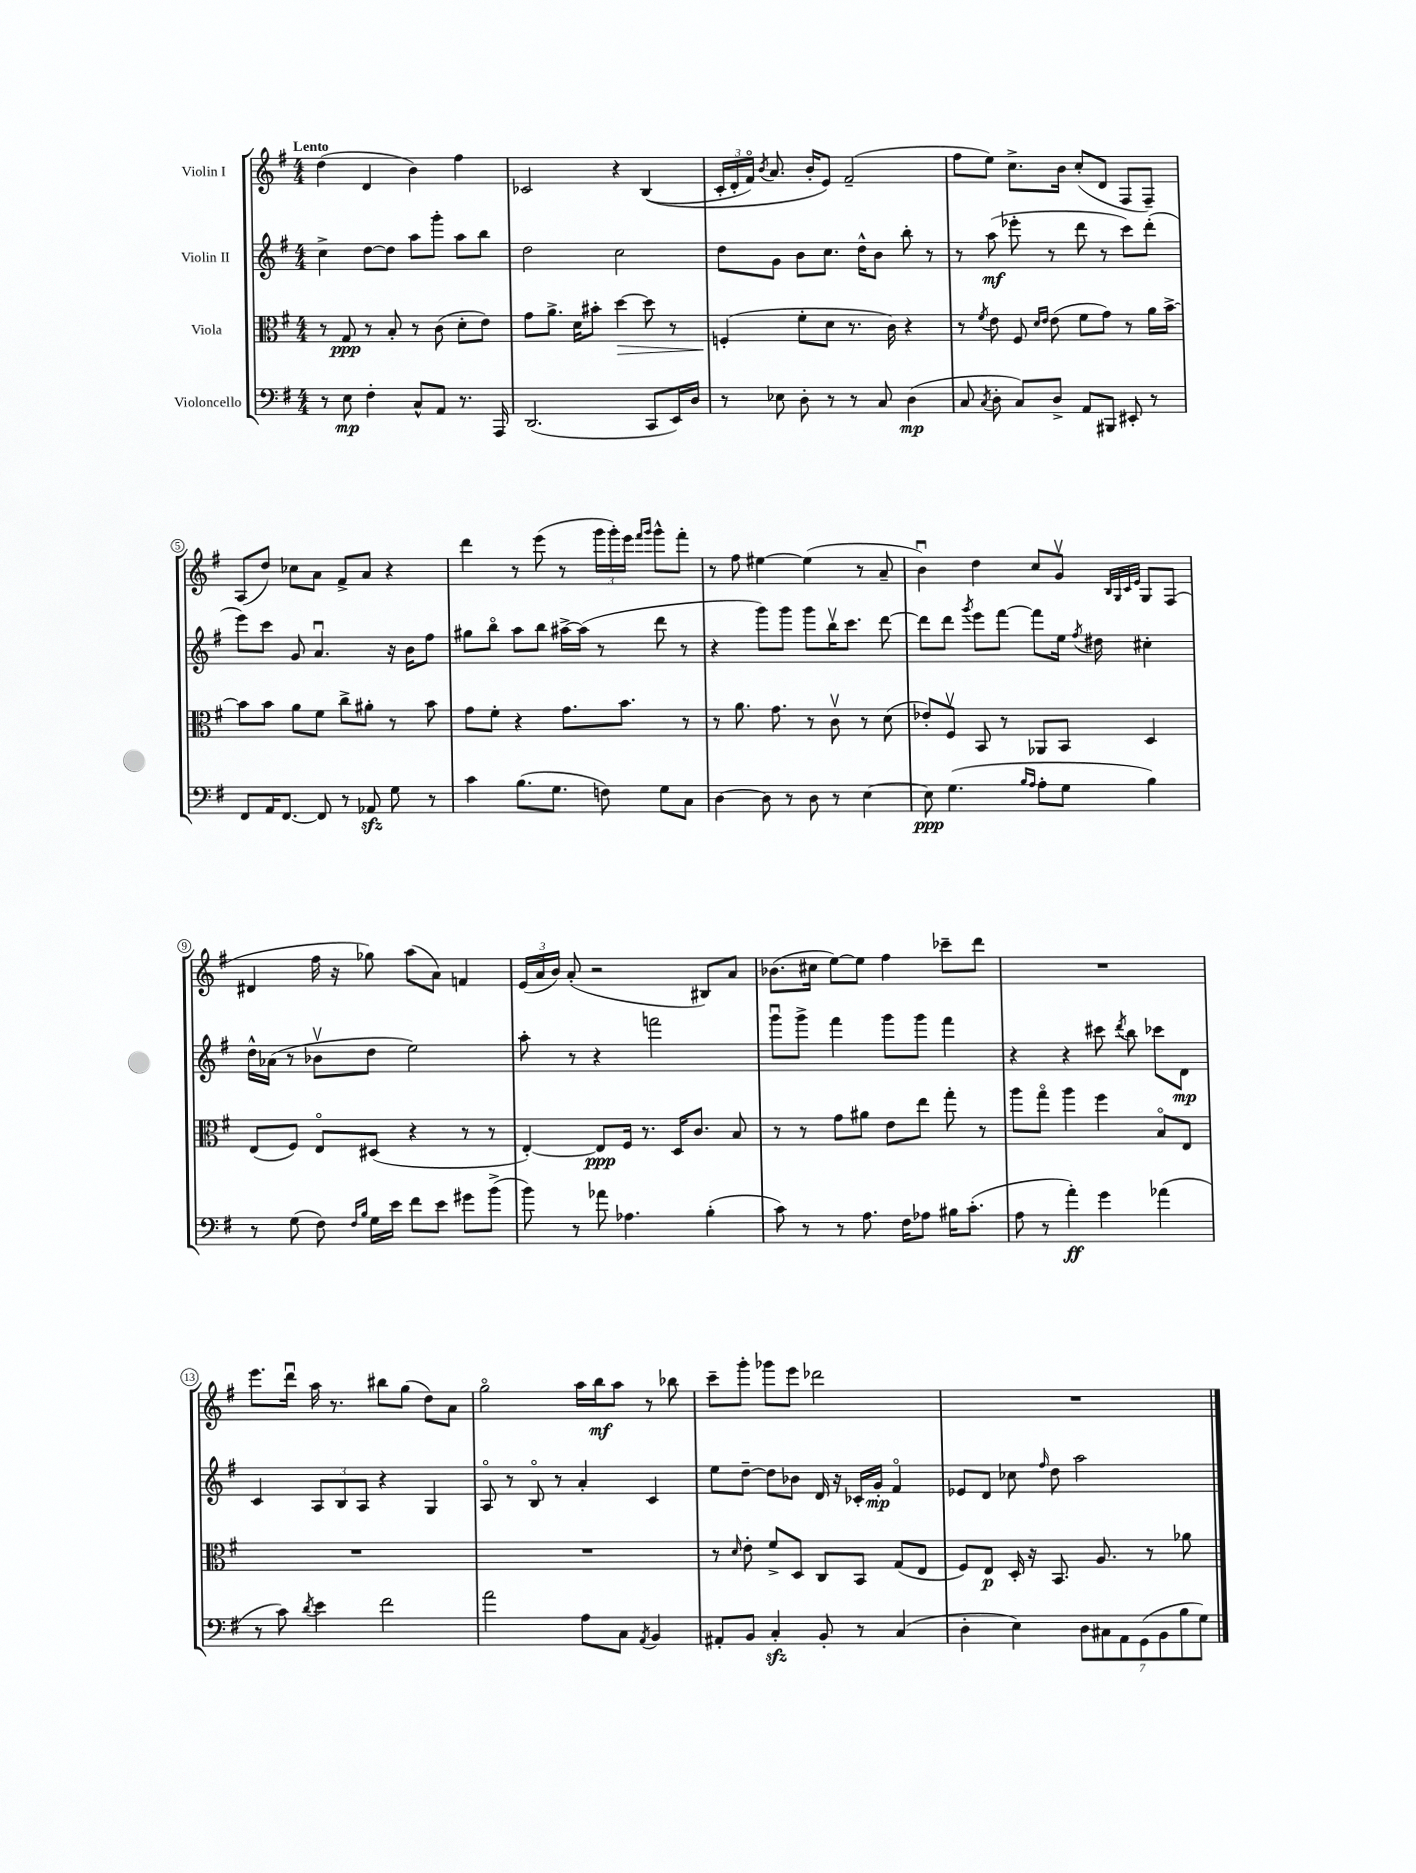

**kern	**kern	**kern	**kern
*staff4	*staff3	*staff2	*staff1
*clefF4	*clefC3	*clefG2	*clefG2
*k[f#]	*k[f#]	*k[f#]	*k[f#]
*M4/4	*M4/4	*M4/4	*M4/4
8r	8r	4cc^	(4dd
8E	8G	.	.
4F#'	8r	[8dd	4d
.	8B'	8dd]	.
8C^^	8r	8aa	4b)
8AA	(8c	8ggg'	.
8.r	8d'	8aa	4ff#
.	8e)	8bb	.
16AAA	.	.	.
=	=	=	=
(2.DD	8g	2dd	2c-
.	8.a^	.	.
.	16d	.	.
.	8b#'	.	.
.	[4dd	2cc	4r
8CC	8dd]	.	&((4B
16EE)	8r	.	.
16D	.	.	.
=	=	=	=
8r	(4F'	8dd	24c'
.	.	.	24d'
.	.	.	24f#o)
.	.	.	8qb
8E-	.	8g	8.a
8D'	8f#'	8b	.
.	.	.	16b'
8r	8d	8.cc	8e&)
8r	8.r	.	(2f#~
.	.	16dd^^	.
8C	.	8b	.
.	16c)	.	.
(4D	4r	8bb'	.
.	.	8r	.
=	=	=	=
8C	8r	8r	8ff#
8qC	8qf#	.	.
8D'	8e	(8aa	8ee)
8C)	8F#	8eee-'	8.cc^
.	16qqd	.	.
.	16qqe	.	.
8D^	(8e	8r	.
.	.	.	16b
8AA	8f#	8ddd	(8cc'
8BBB#	8g)	8r	8d
8EE#'	8r	8ccc)	8F#
8r	16a	(8ddd'	8F#~)
.	[16b^	.	.
=	=	=	=
8FF#	8b]	8eee)	(8A
16AA	8b	8ccc	8dd)
[8.FF#	.	.	.
.	8a	8g	8cc-
8FF#]	8f#	4.au	8a
8r	8cc^	.	8f#^
8AA-	8a#'	.	8a
8G	8r	16r	4r
.	.	16b	.
8r	8b	8ff#	.
=	=	=	=
4c	8g	8gg#	4ddd
.	8f#'	8bbo	.
(8.B	4r	8aa	8r
.	.	8bb	(8eee
8.G	.	.	.
.	8.g	[16aa#^	8r
.	.	(16aa#]	.
8F)	.	8r	24ggg
.	.	.	24ggg')
.	8.b	.	.
.	.	.	24eee
.	.	.	16qqfff#
.	.	.	16qqggg
8G	.	8ddd	8ggg^^
8C	8r	8r	8fff#'
=	=	=	=
[4D	8r	4r	8r
.	8.a	.	8ff#
8D]	.	8ggg)	[4ee#
.	8.g	.	.
8r	.	8ggg	.
8D	8r	8ggg	(4ee#]
8r	8cv	16bbv	.
.	.	8.ccc	.
[4E	8r	.	8r
.	(8d	[8ddd	8a~
=	=	=	=
8E]	8e-')	8ddd]	4bu)
(4.G	8F#v	8ddd	.
.	.	8qggg	.
.	8BB	8eee	4dd
.	8r	[8fff#	.
16qqB	.	.	.
16qqA	.	.	.
8A'	8AA-	8fff#]	8cc
8G	8BB	16ee	8gv
.	.	8qff#	.
.	.	16dd#	.
.	.	.	32qqB
.	.	.	32qqG
.	.	.	32qqc
.	.	.	32qqe
4B)	4D	4cc#'	8G
.	.	.	(8F#
=	=	=	=
8r	(8E	16dd^^	4d#
.	.	(16a-	.
(8G	8F#)	8r	.
8F#)	8Eo	8b-v	16ff#
.	.	.	16r
16qqF#	.	.	.
16qqB	.	.	.
16G	(8D#	8dd	8gg-)
16e	.	.	.
8f#	4r	2ee)	(8aa
8e	.	.	8a)
8g#	8r	.	4f
(8b^	8r	.	.
=	=	=	=
8b)	[4E')	8aa'	(24e
.	.	.	24a
.	.	.	24b)
8r	.	8r	(8a'
8a-	8E]	4r	2r
4.A-	16F#	.	.
.	8.r	.	.
.	.	2fff	.
.	16D	.	.
.	8.c	.	.
(4B'	.	.	8B#)
.	8B	.	8a
=	=	=	=
8c)	8r	8gggu	(8.b-
8r	8r	8ggg^	.
.	.	.	16cc#
8r	8g	4fff#	[8ee)
8.A	8a#	.	8ee]
.	8e	8ggg	4ff#
16F#	.	.	.
8A-	8ee	8ggg	.
16B#	8gg'	4fff#	8ccc-~
(8.c'	.	.	.
.	8r	.	8ddd
=	=	=	=
8A	8aa	4r	1r
8r	8ggo	.	.
4a')	4aa	4r	.
4g	4ff#	8ccc#	.
.	.	8qddd	.
.	.	8bb	.
(4a-	8Bo	8ccc-	.
.	8E	8d	.
=	=	=	=
8r	1r	4c	8.eee
8c)	.	.	.
.	.	.	16dddu
8qd	.	.	.
4e	.	12A	16aa
.	.	.	8.r
.	.	12B	.
.	.	12A	.
2f#	.	4r	8bb#
.	.	.	(8gg
.	.	4G	8dd)
.	.	.	8a
=	=	=	=
2a	1r	8Ao	2ggo
.	.	8r	.
.	.	8Bo	.
.	.	8r	.
8A	.	4a'	16aa
.	.	.	16bb
8C	.	.	8aa
8qAA	.	.	.
4BB	.	4c	8r
.	.	.	8bb-
=	=	=	=
8AA#'	8r	8ee	8ccc~
.	16qqd	.	.
8BB	8e'	[8dd~	8ggg'
4C'	8f#^	8dd]	8ggg-
.	8D	8b-	8eee
8BB'	8C	16d	2ddd-
.	.	16r	.
8r	8BB	16c-'	.
.	.	16g'	.
(4C	(8G	4f#o	.
.	8E	.	.
=	=	=	=
4D'	8F#)	8e-	1r
.	8E	8d	.
4E)	16D'	8cc-	.
.	16r	.	.
.	.	16qqff#	.
.	8.BB	8dd	.
14D	.	2aa	.
.	8.A	.	.
14C#	.	.	.
14AA	.	.	.
(14GG	.	.	.
.	8r	.	.
14BB	.	.	.
14B	.	.	.
.	8a-	.	.
14G)	.	.	.
==	==	==	==
*-	*-	*-	*-
